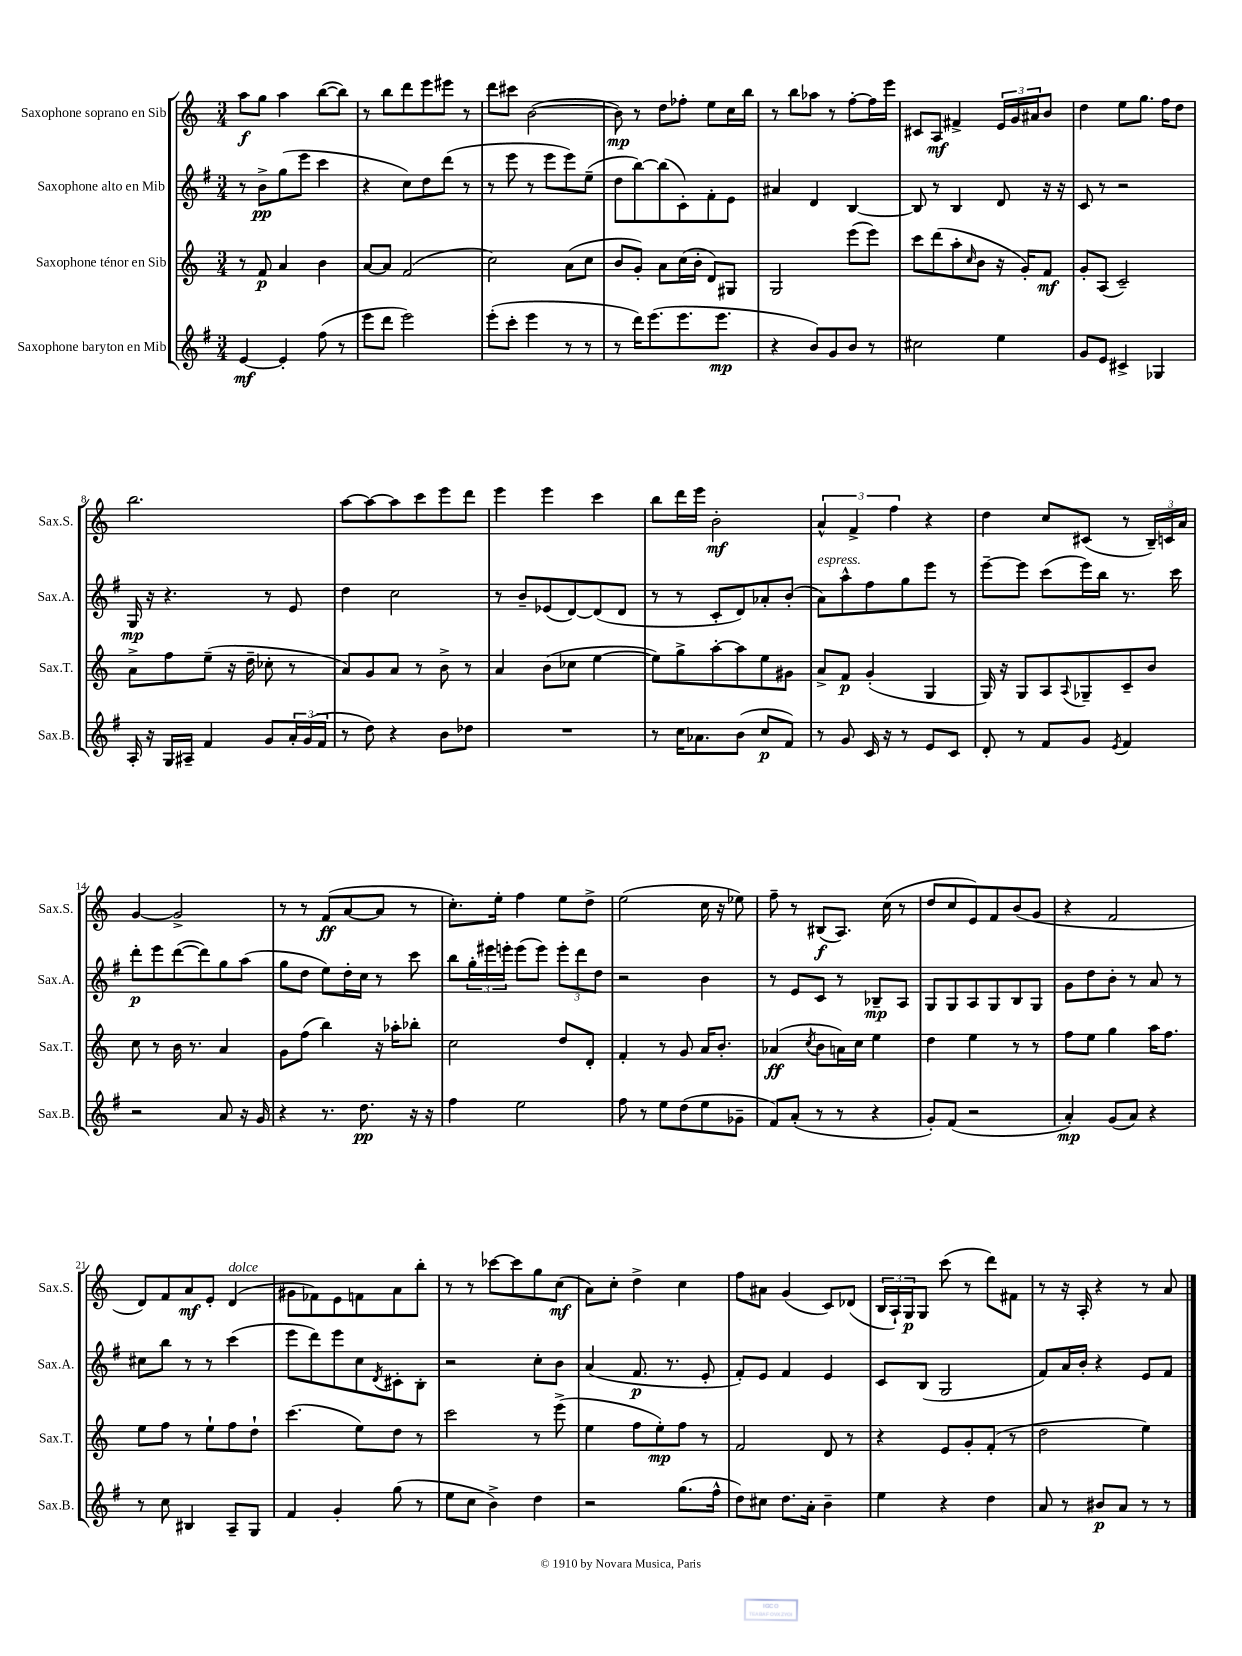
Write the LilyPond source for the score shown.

<<
\new StaffGroup <<
\new Staff = "s0" \with { instrumentName = "Saxophone soprano en Sib" shortInstrumentName = "Sax.S." } {
    \clef treble \key c \major \numericTimeSignature \time 3/4
    a''8\f g''8 a''4 b''8~( b''8) |
    r8 b''8 d'''8 e'''8 eis'''8 r8 |
    d'''8 cis'''8 b'2~( |
    b'8\mp) r8 d''8 fes''8-. e''8 c''16 b''16 |
    r8 b''8 aes''8 r8 f''8~-. f''16 e'''16 |
    cis'8 a8\mf fis'4-> \tuplet 3/2 { e'16 g'16 ais'16 } b'8 |
    d''4 e''8 g''8. f''16 d''8 |
    b''2. |
    a''8~ a''8~ a''8 c'''8 e'''8 d'''8 |
    e'''4 e'''4 c'''4 |
    b''8 d'''16 e'''16 b'2-.\mf |
    \tuplet 3/2 { a'4-^ f'4-> f''4 } r4 |
    d''4 c''8 cis'8( r8 \tuplet 3/2 { b16--) c'16 a'16 } |
    g'4~ g'2-> |
    r8 r8 f'8\ff( a'8~ a'8 r8 |
    c''8.-.) e''16-. f''4 e''8 d''8-> |
    e''2( c''16 r16 ees''8) |
    f''8-- r8 bis8\f( a8.) c''16( r8 |
    d''8 c''8 e'8) f'8 b'8( g'8 |
    r4 f'2 |
    d'8) f'8 a'8\mf e'8-. d'4^\markup { \italic "dolce" }( |
    gis'8 fes'8) e'8 f'8 a'8 b''8-. |
    r8 r8 ces'''8~ ces'''8 g''8 c''8\mf( |
    a'8) c''8-. d''4-> c''4 |
    f''8 ais'8 g'4( c'8) des'8( |
    \tuplet 3/2 { b16 a16-!) g16\p } g8 c'''8( r8 d'''8) fis'8 |
    r8 r16 a16-. r4 r8 a'8 \bar "|." |
}
\new Staff = "s1" \with { instrumentName = "Saxophone alto en Mib" shortInstrumentName = "Sax.A." } {
    \clef treble \key g \major \numericTimeSignature \time 3/4
    r8 b'8->\pp g''8( e'''8 c'''4 |
    r4 c''8) d''8 d'''8( r8 |
    r8 e'''8 r8 e'''8 e'''8) e''8--( |
    d''8 b''8~) b''8( c'8-.) fis'8-. e'8 |
    ais'4 d'4 b4~ |
    b8 r8 b4 d'8 r16 r16 |
    c'8 r8 r2 |
    g16\mp r16 r4. r8 e'8 |
    d''4 c''2 |
    r8 b'8-- ees'8( d'8~) d'8( d'8 |
    r8 r8 c'8-. d'8) aes'8-. b'8-.( |
    a'8^\markup { \italic "espress." }) a''8-^ fis''8 g''8 e'''8 r8 |
    e'''8~-- e'''8 c'''8( e'''16) b''16 r8. c'''16 |
    d'''8-.\p e'''8 d'''8~( d'''8) g''8 a''8( |
    g''8 d''8 e''8) d''16-. c''16 r8 c'''8 |
    b''8 \tuplet 3/2 { g''16-. eis'''16 e'''16-. } e'''8( e'''8) \tuplet 3/2 { e'''8-. d'''8 d''8 } |
    r2 b'4 |
    r8 e'8 c'8 r8 bes8--\mp a8 |
    g8 g8 a8 g8 b8 g8 |
    g'8 d''8 b'8-. r8 a'8 r8 |
    cis''8 b''8 r8 r8 c'''4( |
    e'''8 d'''8) e'''8 c''8 \acciaccatura { d'8 } cis'8-. b8-. |
    r2 c''8-. b'8 |
    a'4( fis'8.\p r8. e'8-. |
    fis'8-.) e'8 fis'4 e'4 |
    c'8 b8( g2 |
    fis'8) a'16 b'16-. r4 e'8 fis'8 \bar "|." |
}
\new Staff = "s2" \with { instrumentName = "Saxophone ténor en Sib" shortInstrumentName = "Sax.T." } {
    \clef treble \key c \major \numericTimeSignature \time 3/4
    r8 f'8\p a'4 b'4 |
    a'8~ a'8 f'2( |
    c''2) a'8( c''8 |
    b'8 g'8-.) a'8 c''16( b'16-. d'8) gis8 |
    g2 e'''8( e'''8) |
    c'''8 d'''8( a''8-. \grace { c''16 } b'8 r16 g'16-.) f'8\mf |
    g'8-. a8( c'2--) |
    a'8-> f''8 e''8--( r16 d''16-- ces''8-. r8 |
    a'8) g'8 a'8 r8 b'8-> r8 |
    a'4 b'8( ces''8 e''4~ |
    e''8) g''8-> a''8~-. a''8 e''8 gis'8 |
    a'8-> f'8\p g'4-.( g4 |
    g16) r16 g8 a8 \appoggiatura { a8 } ges8-- c'8-- b'8 |
    c''8 r8 b'16 r8. a'4 |
    g'8 f''8( b''4) r16 aes''16-. bes''8-. |
    c''2 d''8 d'8-. |
    f'4-. r8 g'8 a'16 b'8.-. |
    aes'4\ff( \acciaccatura { c''8 } b'8 a'16) c''16 e''4 |
    d''4 e''4 r8 r8 |
    f''8 e''8 g''4 a''16 f''8. |
    e''8 f''8 r8 e''8-! f''8 d''8-! |
    c'''4.( e''8) d''8 r8 |
    c'''2 r8 e'''8->( |
    e''4 f''8 e''8-.\mp) f''8 r8 |
    f'2 d'8 r8 |
    r4 e'8 g'8-. f'8-.( r8 |
    d''2 e''4) \bar "|." |
}
\new Staff = "s3" \with { instrumentName = "Saxophone baryton en Mib" shortInstrumentName = "Sax.B." } {
    \clef treble \key g \major \numericTimeSignature \time 3/4
    e'4~\mf e'4-. fis''8( r8 |
    e'''8 d'''8 e'''2) |
    e'''8-.( c'''8-. e'''4 r8 r8 |
    r8 d'''16) e'''8.( e'''8. e'''8.\mp |
    r4 b'8) g'8 b'8 r8 |
    cis''2 e''4 |
    g'8 e'8 cis'4-> ges4 |
    a16-. r16 g16 ais16-- fis'4 g'8 \tuplet 3/2 { a'16-. g'16( fis'16 } |
    r8 d''8) r4 b'8 des''8 |
    R2. |
    r8 c''16 aes'8. b'8( c''8\p fis'8) |
    r8 g'8 c'16 r16 r8 e'8 c'8 |
    d'8-. r8 fis'8 g'8 \acciaccatura { e'8 } fis'4 |
    r2 a'8 r16 g'16 |
    r4 r8. d''8.\pp r16 r16 |
    fis''4 e''2 |
    fis''8 r8 e''8 d''8( e''8 ges'8-- |
    fis'8) a'8-.( r8 r8 r4 |
    g'8-.) fis'8( r2 |
    a'4-.\mp) g'8( a'8) r4 |
    r8 c''8 bis4 a8-- g8 |
    fis'4 g'4-. g''8( r8 |
    e''8 c''8 b'4->) d''4 |
    r2 g''8.( fis''16-^ |
    d''8) cis''8 d''8. a'16-. b'4-- |
    e''4 r4 d''4 |
    a'8 r8 bis'8\p a'8 r8 r8 \bar "|." |
}
>>
>>
